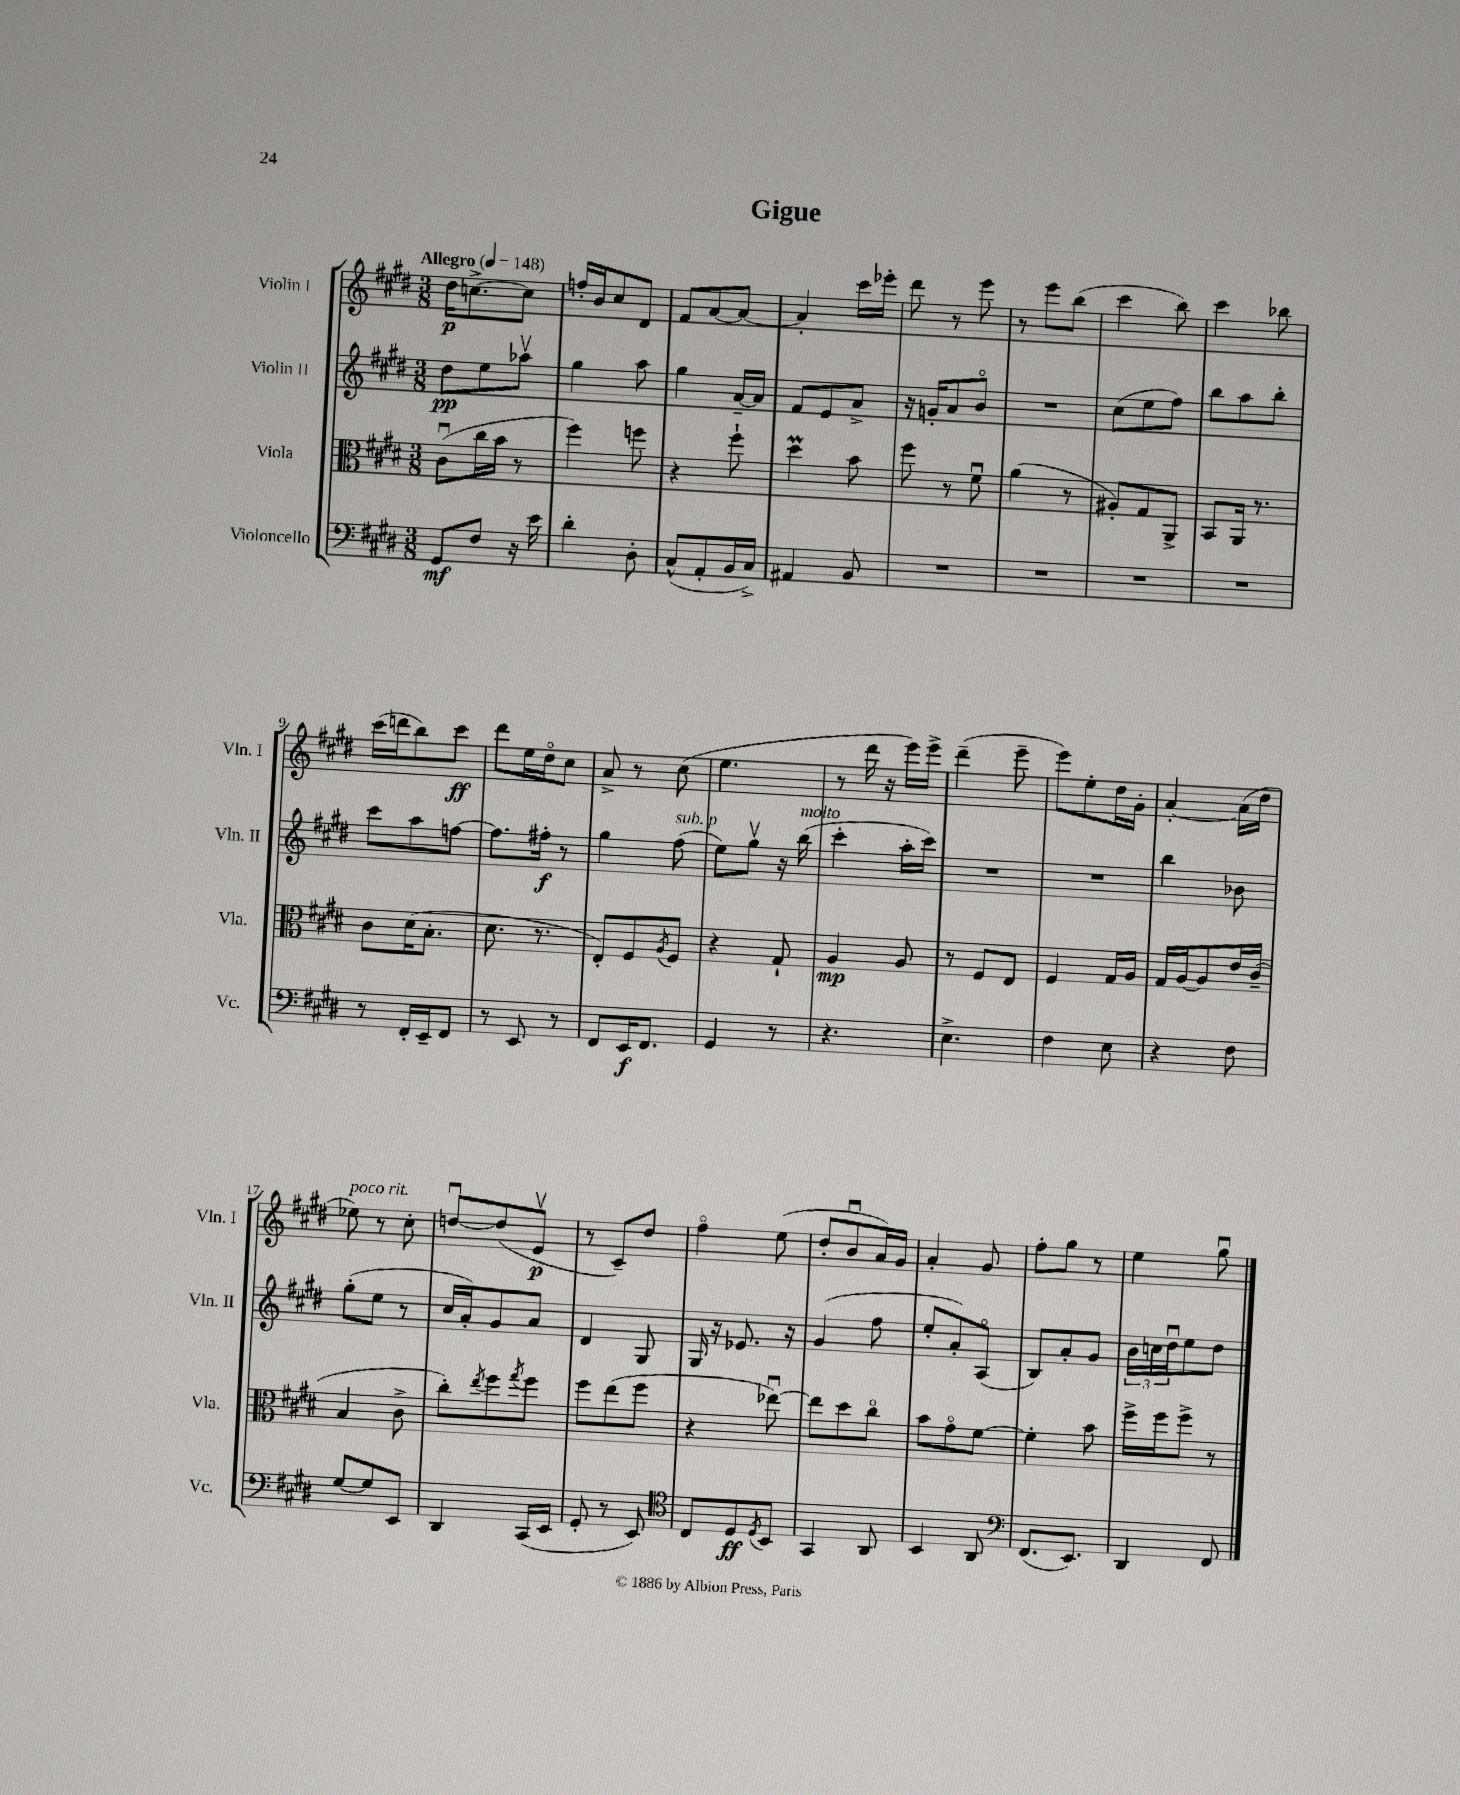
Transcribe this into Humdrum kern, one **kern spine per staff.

**kern	**dynam	**kern	**dynam	**kern	**dynam	**kern	**dynam
*part4	*part4	*part3	*part3	*part2	*part2	*part1	*part1
*staff4	*staff4	*staff3	*staff3	*staff2	*staff2	*staff1	*staff1
*I"Violoncello	*	*I"Viola	*	*I"Violin II	*	*I"Violin I	*
*I'Vc.	*	*I'Vla.	*	*I'Vln. II	*	*I'Vln. I	*
*clefF4	*	*clefC3	*	*clefG2	*	*clefG2	*
*k[f#c#g#d#]	*	*k[f#c#g#d#]	*	*k[f#c#g#d#]	*	*k[f#c#g#d#]	*
*M3/8	*	*M3/8	*	*M3/8	*	*M3/8	*
*MM148	*	*MM148	*	*MM148	*	*MM148	*
=1	=1	=1	=1	=1	=1	=1	=1
!	!	!	!	!	!	!LO:TX:a:B:t=Allegro	!
8GG#/L	mf	(8c#u\L	.	8dd#\L	pp	16dd#\KL	p
.	.	.	.	.	.	[8.ccn^\	.
8F#/J	.	16cc#\L	.	8ee\	.	.	.
.	.	16b\JJ	.	.	.	.	.
16r	.	8r	.	8aa-Xv\J	.	8cc\J]	.
16e\	.	.	.	.	.	.	.
=2	=2	=2	=2	=2	=2	=2	=2
4d#'\	.	4ff#\)	.	4gg#\	.	16ffn'/LL	.
.	.	.	.	.	.	16b/J	.
.	.	.	.	.	.	8cc#/	.
8D#'\	.	8ffn\	.	8aa\	.	8d#/J	.
=3	=3	=3	=3	=3	=3	=3	=3
(8C#^^/L	.	4r	.	4gg#\	.	8f#/L	.
8AA'/	.	.	.	.	.	[8a/	.
16BB/L	.	8ff#`\	.	[16a~/LL	.	8a/J_	.
16C#^/JJ)	.	.	.	16a/JJ]	.	.	.
=4	=4	=4	=4	=4	=4	=4	=4
4AA#X/	.	4dd#m\	.	8f#/L	.	4a'/]	.
.	.	.	.	8e/	.	.	.
8BB/	.	8b\	.	8a^/J	.	16ccc#\LL	.
.	.	.	.	.	.	16eee-X'\JJ	.
=5	=5	=5	=5	=5	=5	=5	=5
4.r	.	8ff#\	.	16r	.	8ddd#\	.
.	.	.	.	16gn'/KL	.	.	.
.	.	8r	.	8a/	.	8r	.
.	.	8f#u\	.	8b/J	.	8eee\	.
=6	=6	=6	=6	=6	=6	=6	=6
4.r	.	(4a\	.	4.r	.	8r	.
.	.	.	.	.	.	8eee\L	.
.	.	8r	.	.	.	(8bb\J	.
=7	=7	=7	=7	=7	=7	=7	=7
4.r	.	8A#X'/L)	.	(8cc#\L	.	4ccc#\	.
.	.	8G#/	.	8ee\	.	.	.
.	.	8AA^/J	.	8ff#\J)	.	8bb\)	.
=8	=8	=8	=8	=8	=8	=8	=8
4.r	.	8BB/L	.	8bb\L	.	4ccc#\	.
.	.	16AA/Jk	.	8aa\	.	.	.
.	.	8.r	.	.	.	.	.
.	.	.	.	8bb'\J	.	8bb-X\	.
!!LO:LB:g=z
=9	=9	=9	=9	=9	=9	=9	=9
8r	.	8c#\L	.	8ccc#\L	.	(16ccc#\LL	.
.	.	.	.	.	.	16dddn\J	.
16FF#'/LL	.	(16d#\K	.	8aa\	.	8bb\)	.
16EE~/J	.	8.B'\J	.	.	.	.	.
8FF#/J	.	.	.	[8ffn\J	.	8ccc#\J	ff
=10	=10	=10	=10	=10	=10	=10	=10
8r	.	8.d#\	.	8.ff\L]	.	8ddd#\L	.
8EE/	.	.	.	.	.	16ee\L	.
.	.	8.r	.	16ff#X'\Jk	f	16dd#\J	.
8r	.	.	.	8r	.	8cc#\J	.
=11	=11	=11	=11	=11	=11	=11	=11
8FF#/L	.	8E'/L)	.	4gg#\	.	8a^/	.
16EE/K	f	8F#/	.	.	.	8r	.
8.FF#/J	.	.	.	.	.	.	.
.	.	8qA/	.	.	.	.	.
!	!	!	!	!LO:TX:a:i:t=sub. p	!	!	!
.	.	8F#/J	.	(8ff#\	.	(8cc#\	.
=12	=12	=12	=12	=12	=12	=12	=12
4GG#/	.	4r	.	8ee\L)	.	4.ee\	.
.	.	.	.	8gg#v\J	.	.	.
8r	.	8G#`/	.	16r	.	.	.
!	!	!	!	!LO:TX:a:i:t=molto	!	!	!
.	.	.	.	(16bb\	.	.	.
=13	=13	=13	=13	=13	=13	=13	=13
4.r	.	4A/	mp	4ccc#'\	.	8r	.
.	.	.	.	.	.	16ddd#\	.
.	.	.	.	.	.	16r	.
.	.	8A/	.	16aa'\LL	.	16eee\LL)	.
.	.	.	.	16ccc#\JJ)	.	16eee^\JJ	.
=14	=14	=14	=14	=14	=14	=14	=14
4.E^\	.	8r	.	4.r	.	(4ddd#~\	.
.	.	8F#/L	.	.	.	.	.
.	.	8E/J	.	.	.	8eee~\	.
=15	=15	=15	=15	=15	=15	=15	=15
4F#\	.	4F#/	.	4.r	.	8eee\L)	.
.	.	.	.	.	.	8ee'\	.
8E\	.	16G#/LL	.	.	.	16dd#\L	.
.	.	16A/JJ	.	.	.	16g#'\JJ	.
=16	=16	=16	=16	=16	=16	=16	=16
4r	.	16G#/LL	.	4bb\	.	[4a'/	.
.	.	[16A/J	.	.	.	.	.
.	.	8A/]	.	.	.	.	.
8F#\	.	16e/L	.	8b-X\	.	(16a\LL]	.
.	.	(16c#~/JJ	.	.	.	16dd#\JJ	.
!!LO:LB:g=z
=17	=17	=17	=17	=17	=17	=17	=17
!	!	!	!	!	!	!LO:TX:a:i:t=poco rit.	!
[8G#/L	.	4B/	.	(8gg#'\L	.	8ee-X\)	.
8G#/]	.	.	.	8ee\J	.	8r	.
8EE/J	.	8c#^\	.	8r	.	8cc#'\	.
=18	=18	=18	=18	=18	=18	=18	=18
4DD#/	.	8cc#'\L)	.	16cc#/LL	.	[8ddnu/L	.
.	.	.	.	16a'/J)	.	.	.
.	.	8qee/	.	.	.	.	.
.	.	8ff#\	.	8g#/	.	(8dd/]	.
.	.	8qgg#/	.	.	.	.	.
(16CC#/LL	.	8ff#\J	.	8a/J	.	8ev/J	p
16EE/JJ	.	.	.	.	.	.	.
=19	=19	=19	=19	=19	=19	=19	=19
8GG#'/	.	8ff#\L	.	4d#/	.	8r	.
8r	.	(8ee\	.	.	.	8c#~/L)	.
8EE/)	.	8ff#\J	.	8G#/	.	8dd#/J	.
=20	=20	=20	=20	=20	=20	=20	=20
*clefC4	*	*	*	*	*	*	*
8C#/L	.	4r	.	16G#/	.	4ff#\	.
.	.	.	.	16r	.	.	.
8D#/	ff	.	.	8.e-X/	.	.	.
8qD#/	.	.	.	.	.	.	.
8BB/J	.	[8ee-Xu\)	.	.	.	(8ee\	.
.	.	.	.	16r	.	.	.
=21	=21	=21	=21	=21	=21	=21	=21
4GG#/	.	8ee-\L]	.	(4g#/	.	8dd#'/L	.
.	.	8dd#\	.	.	.	8bu/	.
8AA/	.	8cc#\J	.	8ff#\	.	16a/L)	.
.	.	.	.	.	.	16g#/JJ	.
=22	=22	=22	=22	=22	=22	=22	=22
4BB/	.	8b\L	.	8ee'/L	.	4a'/	.
.	.	8g#\	.	8a'/)	.	.	.
8AA/	.	[8f#\J	.	(8A/J	.	8g#/	.
=23	=23	=23	=23	=23	=23	=23	=23
*clefF4	*	*	*	*	*	*	*
(8.FF#/L	.	4f#'\]	.	8B/L)	.	8ff#'\L	.
.	.	.	.	8a'/	.	8gg#\J	.
8.EE/J)	.	.	.	.	.	.	.
.	.	8b\	.	8g#/J	.	8r	.
=24	=24	=24	=24	=24	=24	=24	=24
4DD#/	.	16ff#^\LL	.	24b\LL	.	4ee\	.
.	.	.	.	24ccn\	.	.	.
.	.	16ff#\J	.	.	.	.	.
.	.	.	.	24dd#u\J	.	.	.
.	.	8ff#^\J	.	8ee\	.	.	.
8FF#/	.	8r	.	8dd#\J	.	8gg#u\	.
==	==	==	==	==	==	==	==
*-	*-	*-	*-	*-	*-	*-	*-
